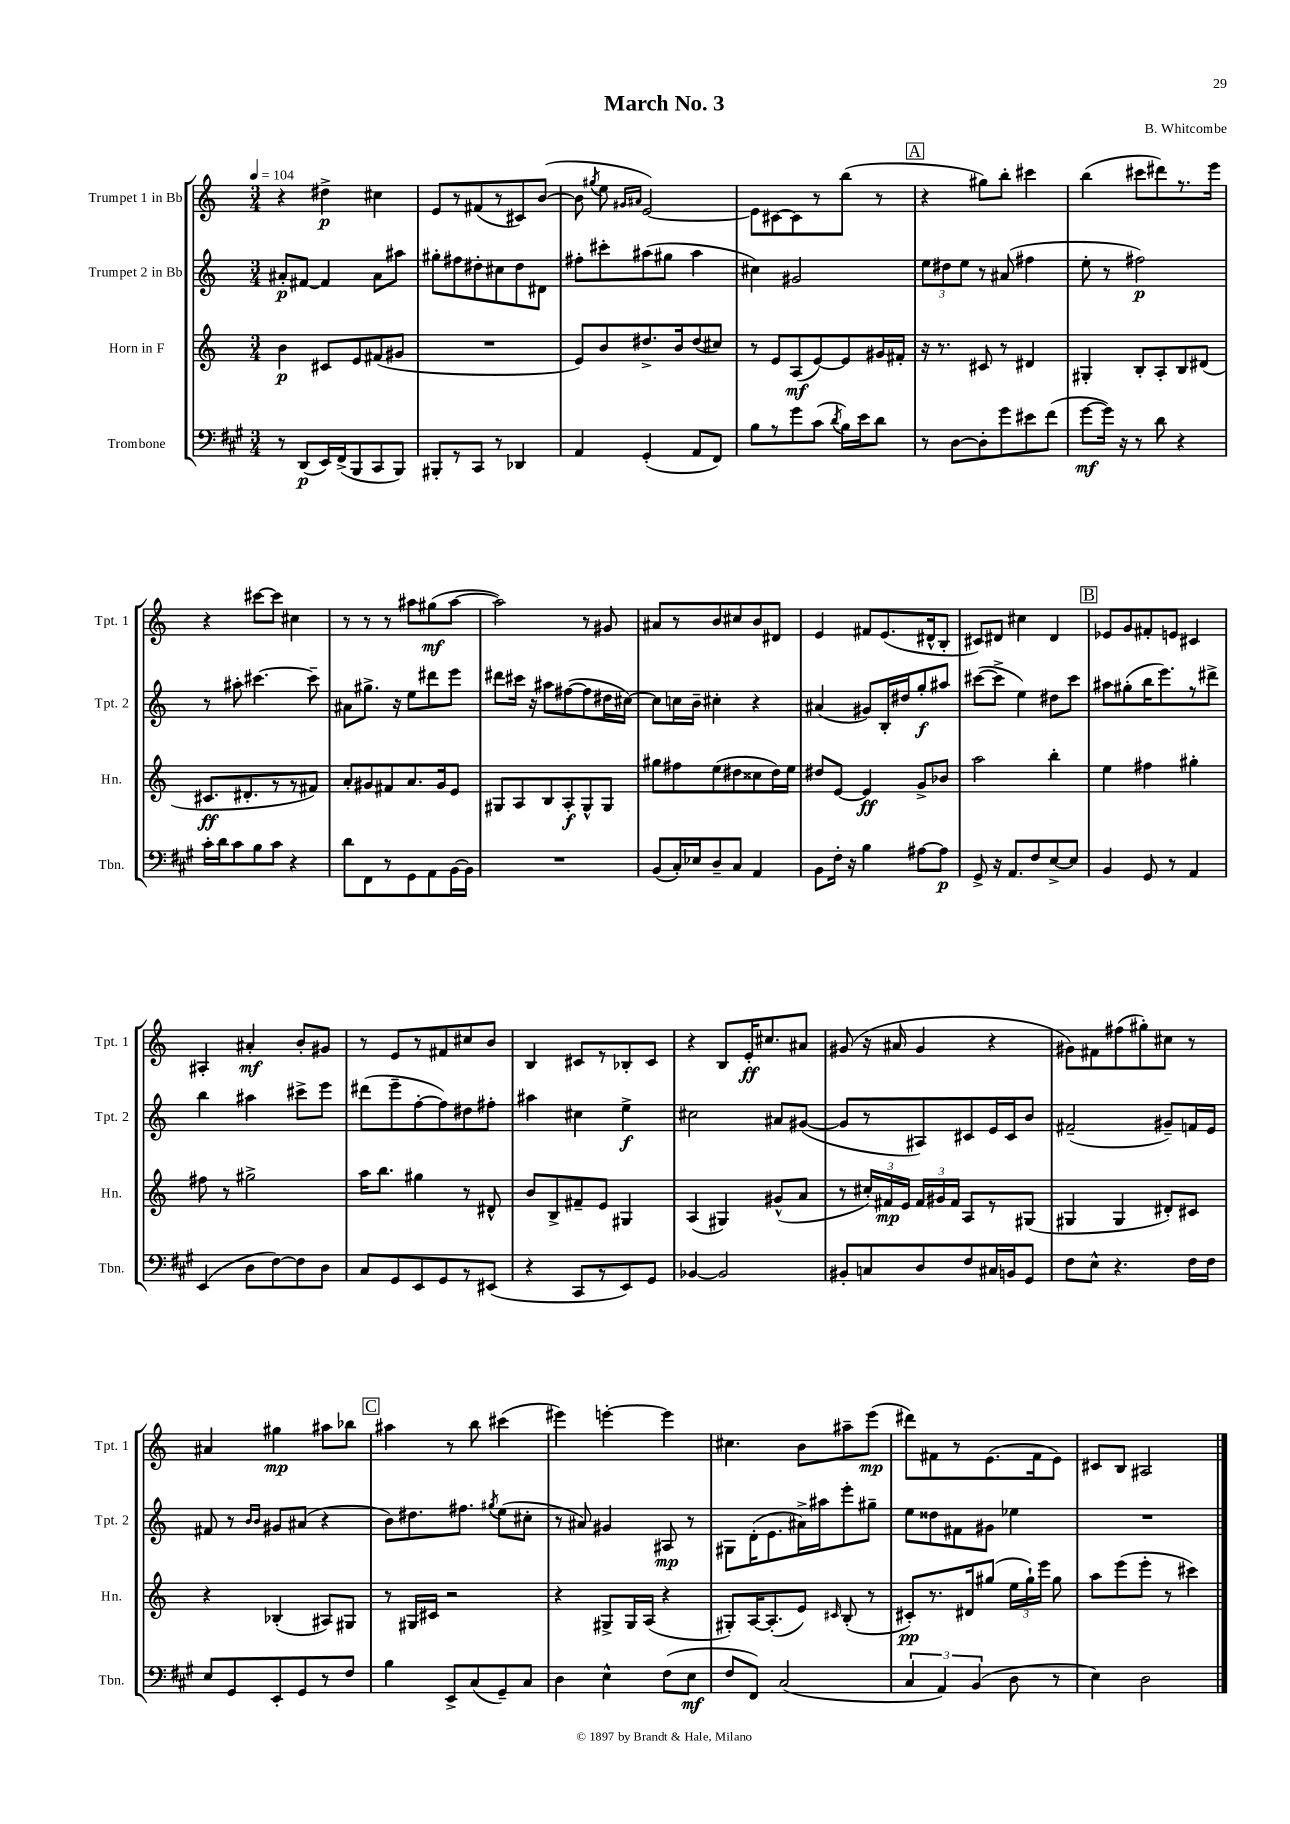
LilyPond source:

\header { title = "March No. 3" composer = "B. Whitcombe" }
<<
\new StaffGroup <<
\new Staff = "s0" \with { instrumentName = "Trumpet 1 in Bb" shortInstrumentName = "Tpt. 1" } {
    \clef treble \key c \major \numericTimeSignature \time 3/4 \tempo 4 = 104
    \autoBeamOff r4 dis''4->\p cis''4 |
    e'8[ r8 fis'8( r8 cis'8) b'8]~( |
    b'8 \acciaccatura { gis''8 } e''8 \grace { gis'16[ ais'16] } e'2~) |
    e'8[ cis'8~ cis'8 r8 b''8]( r8 |
    \mark \markup { \box "A" } r4 gis''8[) b''8]-. cis'''4 |
    b''4( cis'''8[ dis'''8) r8. e'''16] |
    r4 cis'''8[~ cis'''8] cis''4 |
    r8 r8 r8 ais''8[ gis''8\mf( ais''8]~ |
    ais''2) r8 gis'8 |
    ais'8[ r8 b'8 cis''8 b'8 dis'8] |
    e'4 fis'8[ e'8.( dis'16-^ b8]-. |
    cis'8[) dis'8] cis''4 dis'4 |
    \mark \markup { \box "B" } ees'8[ g'8 fis'8-. e'8] cis'4 |
    ais4-. ais'4-.\mf b'8[-. gis'8] |
    r8 e'8[ r8 fis'8 cis''8 b'8] |
    b4 cis'8[ r8 bes8-. cis'8] |
    r4 b8[ e'16-.\ff cis''8. ais'8] |
    gis'8( r16 ais'16 gis'4 r4 |
    gis'8[) fis'8 fis''8( gis''8-.) cis''8] r8 |
    ais'4 gis''4\mp ais''8[ bes''8] |
    \mark \markup { \box "C" } ais''4 r8 b''8 cis'''4( |
    eis'''4) e'''4~-. e'''4 |
    cis''4. b'8[ ais''8-- e'''8]\mp( |
    dis'''8[) fis'8 r8 e'8.( fis'16 e'8]) |
    cis'8[ b8] ais2 \bar "|." |
}
\new Staff = "s1" \with { instrumentName = "Trumpet 2 in Bb" shortInstrumentName = "Tpt. 2" } {
    \clef treble \key c \major \numericTimeSignature \time 3/4
    \autoBeamOff ais'8[-.\p fis'8]~ fis'4 ais'8[ ais''8] |
    gis''8[-. fis''8 dis''8-. cis''8 dis''8 dis'8] |
    fis''8[-. cis'''8-. ais''8( gis''8] ais''4 |
    cis''4) gis'2 |
    \mark \markup { \box "A" } \tuplet 3/2 { e''8[ dis''8 e''8] } r8 ais'8( fis''4 |
    e''8-. r8 fis''2\p) |
    r8 ais''8-. cis'''4.~ cis'''8-- |
    ais'8[ gis''8.]-> r16 e''8[ dis'''8 e'''8] |
    dis'''8[ cis'''16] r16 ais''8[ fis''8~( fis''8 dis''16 cis''16]~) |
    cis''8[ c''16 b'16]-- cis''4-. r4 |
    ais'4( gis'8[) b16-. dis''16 g''8-.\f ais''8] |
    cis'''8[~( cis'''8]-> e''4) dis''8[ cis'''8] |
    \mark \markup { \box "B" } ais''8[ gis''8-.( b''16 e'''8.) r8 dis'''8]-> |
    b''4 ais''4 cis'''8[-> e'''8] |
    dis'''8[( e'''8-- f''8~-. f''8) dis''8 fis''8]-. |
    ais''4 cis''4 e''4->\f |
    cis''2 ais'8[ gis'8]~( |
    gis'8[ r8 ais8) cis'8 e'16 cis'16 b'8] |
    fis'2--( gis'8[--) f'16 e'16] |
    fis'8 r8 \grace { b'16[ b'16] } gis'8[ ais'8]( r4 |
    \mark \markup { \box "C" } b'8[) dis''8. fis''8.] \acciaccatura { gis''8 } e''8[( cis''8]-. |
    r8 ais'8) gis'4 ais8\mp r8 |
    gis8[ d'16-.( e'8. ais'16->) ais''16 e'''8-. gis''8]-- |
    e''8[ disis''8 fis'8 gis'8] ees''4 |
    R2. \bar "|." |
}
\new Staff = "s2" \with { instrumentName = "Horn in F" shortInstrumentName = "Hn." } {
    \clef treble \key c \major \numericTimeSignature \time 3/4
    \autoBeamOff b'4\p cis'8[ e'8 fis'8( gis'8] |
    R2. |
    e'8[) b'8 dis''8.-> b'16 dis''8( cis''8]) |
    r8 e'8[ a8\mf( e'8~) e'8 gis'16 fis'16]-. |
    \mark \markup { \box "A" } r16 r8. cis'8 r8 dis'4 |
    gis4-. b8[-. a8-. b8 dis'8]( |
    cis'8.[\ff dis'8.-. r8 r8 fis'8]) |
    a'8[-. gis'8 fis'8 a'8. gis'16 e'8] |
    gis8[ a8 b8 a8-.\f gis8-^ gis8] |
    gis''8[ fis''8 e''8( dis''8 cisis''8 dis''16) e''16] |
    dis''8[ e'8]~ e'4\ff g'8[-> bes'8] |
    a''2 b''4-. |
    \mark \markup { \box "B" } e''4 fis''4 gis''4-. |
    fis''8 r8 gis''2-> |
    a''16[ b''8.] gis''4 r8 dis'8-^ |
    b'8[ b8-> fis'8-- e'8] gis4 |
    a4( gis4) gis'8[-^( a'8] |
    r8 \tuplet 3/2 { cis''16[-.) fis'16\mp e'16] } \tuplet 3/2 { fis'16[ gis'16 fis'16] } a8[ r8 gis8]( |
    gis4 gis4 dis'8[-.) cis'8] |
    r4 bes4-.( ais8[) gis8] |
    \mark \markup { \box "C" } r8 gis16[ cis'16] r2 |
    r4 gis8[-> gis16 a16]( r4 |
    gis8[-.) a16~ a8.-.( e'8]) \grace { cis'16 } b8-.( r8 |
    cis'8[-.\pp) r8. dis'16 gis''8]( \tuplet 3/2 { e''16[ gis''16-!) e'''16] } gis''8 |
    a''8[ e'''8( e'''8]-. r8 cis'''4) \bar "|." |
}
\new Staff = "s3" \with { instrumentName = "Trombone" shortInstrumentName = "Tbn." } {
    \clef bass \key a \major \numericTimeSignature \time 3/4
    \autoBeamOff r8 d,8[\p( e,16) fis,16->( b,,8 cis,8 b,,8]) |
    bis,,8[-. r8 cis,8] r8 des,4 |
    a,4 gis,4-.( a,8[ fis,8]) |
    b8[ r8 gis'8 cis'8]( \acciaccatura { d'8 } b16[) e'16 d'8] |
    \mark \markup { \box "A" } r8 d8[~ d8-. gis'8 eis'8 fis'8]( |
    gis'8[~\mf gis'16]) r16 r8 d'8 r4 |
    cis'16[-. d'16 cis'8 b8 cis'8] r4 |
    d'8[ fis,8 r8 gis,8 a,8 b,16~ b,16] |
    R2. |
    b,8[( cis16-.) ees16 d8-- cis8] a,4 |
    b,8[ fis16]-. r16 b4 ais8[~ ais8]\p |
    gis,8-> r16 a,8.[ fis8 e8~-> e8] |
    \mark \markup { \box "B" } b,4 gis,8 r8 a,4 |
    e,4( d8[ fis8~) fis8 d8] |
    cis8[ gis,8 e,8 gis,8 r8 eis,8]( |
    r4 cis,8[ r8 e,8) gis,8] |
    bes,4~ bes,2 |
    bis,8[-. c8 d8 fis8 cis16 b,16 gis,8] |
    fis8[ e8]-^ r4. fis16[ fis16] |
    e8[ gis,8 e,8-. gis,8 r8 fis8] |
    \mark \markup { \box "C" } b4 e,8[-> cis8( gis,8--) cis8] |
    d4 e4-^ fis8[( e8]\mf |
    fis8[ fis,8]) cis2( |
    \tuplet 3/2 { cis4 a,4) b,4( } d8 r8 |
    e4) d2 \bar "|." |
}
>>
>>
\layout { \context { \Score \remove "Bar_number_engraver" } }
